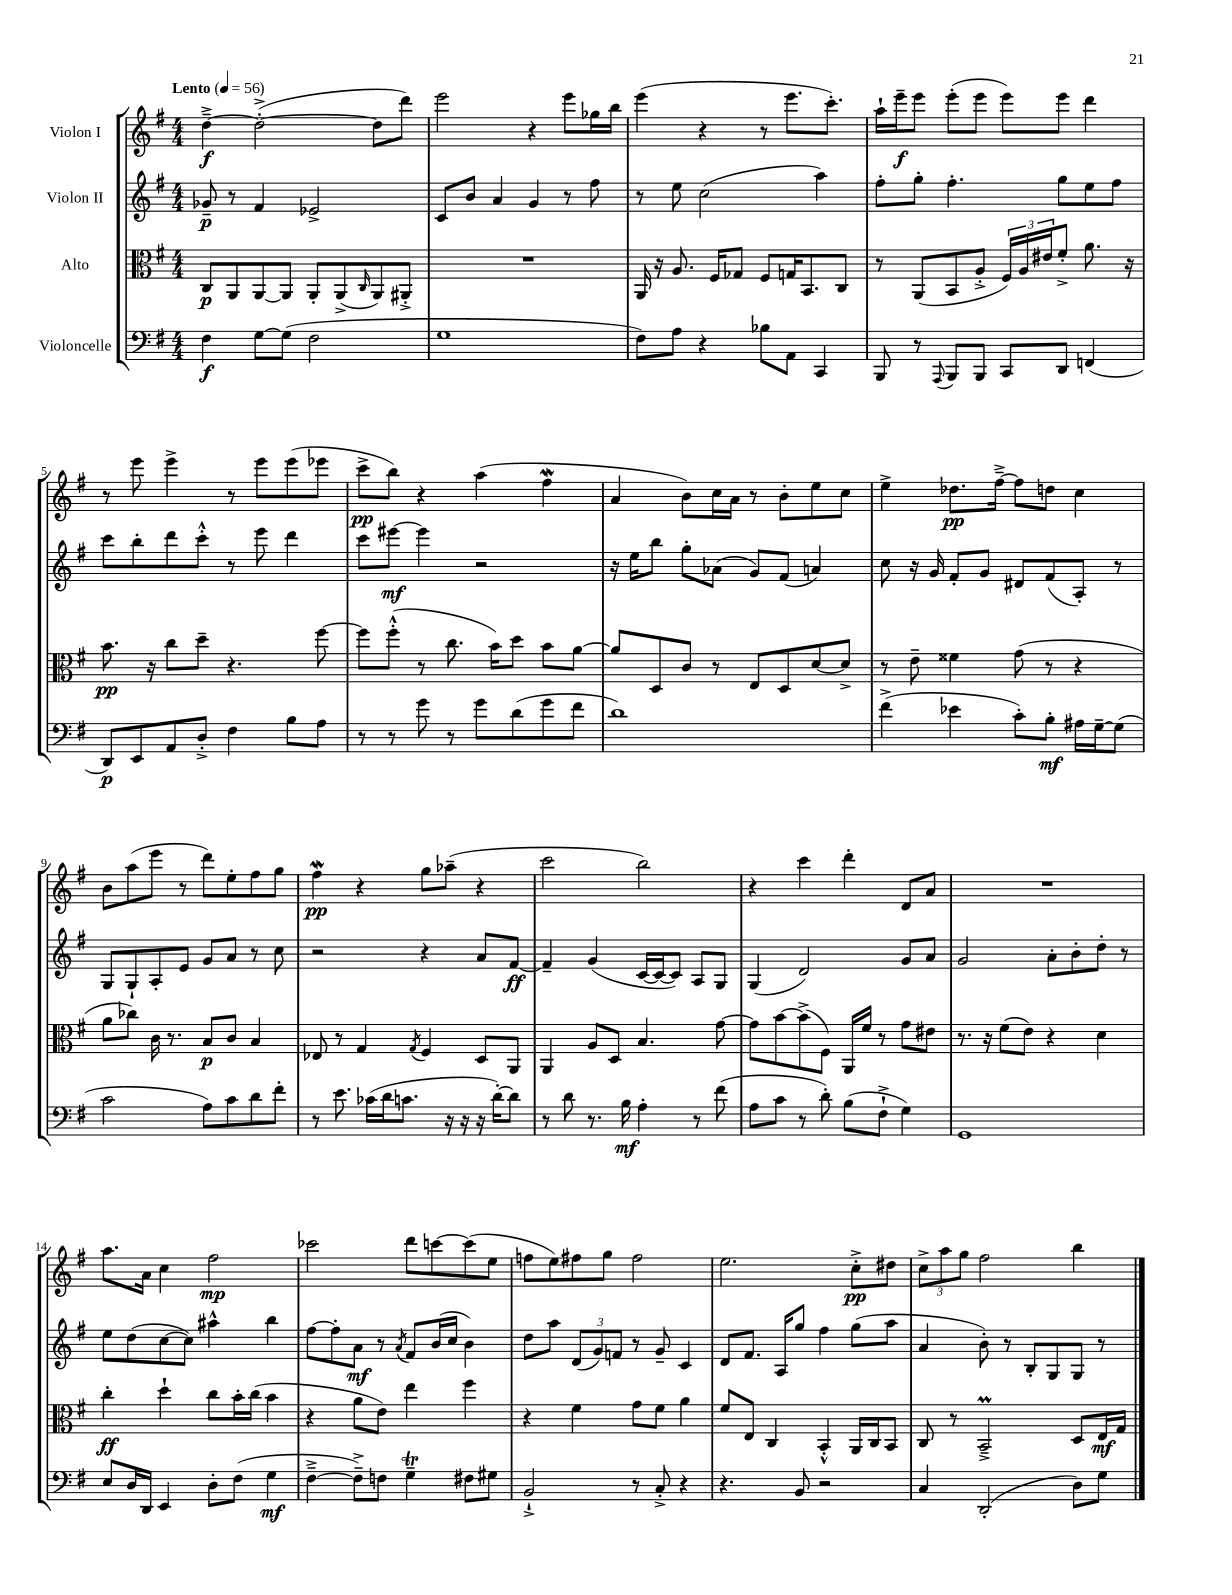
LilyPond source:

<<
\new StaffGroup <<
\new Staff = "s0" \with { instrumentName = "Violon I" } {
    \clef treble \key g \major \numericTimeSignature \time 4/4 \tempo "Lento" 4 = 56
    d''4~--->\f d''2~-.->( d''8 d'''8) |
    e'''2 r4 e'''8 ges''16 b''16 |
    e'''4( r4 r8 e'''8. c'''8.-.) |
    a''16-! e'''16--\f e'''8 e'''8-.( e'''8 e'''8) e'''8 d'''4 |
    r8 e'''8 e'''4-> r8 e'''8 e'''8( ees'''8 |
    c'''8->\pp b''8) r4 a''4( fis''4\mordent |
    a'4 b'8) c''16 a'16 r8 b'8-. e''8 c''8 |
    e''4-> des''8.\pp fis''16~---> fis''8 d''8 c''4 |
    b'8 a''8( e'''8 r8 d'''8) e''8-. fis''8 g''8 |
    fis''4\mordent\pp r4 g''8 aes''8--( r4 |
    c'''2 b''2) |
    r4 c'''4 d'''4-. d'8 a'8 |
    R1 |
    a''8. a'16 c''4 fis''2\mp |
    ces'''2 d'''8 c'''8~ c'''8( e''8 |
    f''8 e''8) fis''8 g''8 fis''2 |
    e''2. c''8-.->\pp dis''8 |
    \tuplet 3/2 { c''8-> a''8 g''8 } fis''2 b''4 \bar "|." |
}
\new Staff = "s1" \with { instrumentName = "Violon II" } {
    \clef treble \key g \major \numericTimeSignature \time 4/4
    ges'8--\p r8 fis'4 ees'2-> |
    c'8 b'8 a'4 g'4 r8 fis''8 |
    r8 e''8 c''2( a''4) |
    fis''8-. g''8-. fis''4.-. g''8 e''8 fis''8 |
    c'''8 b''8-. d'''8 c'''8-.-^ r8 e'''8 d'''4 |
    c'''8 eis'''8~\mf eis'''4 r2 |
    r16 e''16 b''8 g''8-. aes'8( g'8) fis'8( a'4) |
    c''8 r16 g'16 fis'8-. g'8 dis'8 fis'8( a8-.) r8 |
    g8 g8-! a8-. e'8 g'8 a'8 r8 c''8 |
    r2 r4 a'8 fis'8~\ff |
    fis'4-- g'4( c'16~ c'16~ c'8) a8 g8 |
    g4( d'2) g'8 a'8 |
    g'2 a'8-. b'8-. d''8-. r8 |
    e''8 d''8( c''8~ c''8) ais''4-^ b''4 |
    fis''8~ fis''8-. a'8\mf r8 \acciaccatura { a'8 } fis'8 b'16( c''16 b'4) |
    d''8 a''8 \tuplet 3/2 { d'8( g'8) f'8 } r8 g'8-- c'4 |
    d'8 fis'8. a16 g''8 fis''4 g''8( a''8 |
    a'4 b'8-.) r8 b8-. g8 g8 r8 \bar "|." |
}
\new Staff = "s2" \with { instrumentName = "Alto" } {
    \clef alto \key g \major \numericTimeSignature \time 4/4
    c8\p a,8 a,8~ a,8 a,8-. a,8->( \grace { c16 } a,8) ais,8-.-> |
    R1 |
    a,16 r16 a8. fis16 ges8 fis8 g16 b,8. c8 |
    r8 a,8( b,8 a8-.-> \tuplet 3/2 { fis16) a16 eis'16 } fis'8-.-> a'8. r16 |
    b'8.\pp r16 c''8 d''8-- r4. fis''8~ |
    fis''8 fis''8-.-^( r8 c''8. b'16) d''8 b'8 a'8~ |
    a'8 d8 c'8 r8 e8 d8 d'8~ d'8-> |
    r8 e'8-- fisis'4 g'8( r8 r4 |
    a'8 ces''8) c'16 r8. b8\p c'8 b4 |
    ees8 r8 g4 \acciaccatura { g8 } fis4 d8 a,8 |
    a,4 a8 d8 b4. g'8~ |
    g'8 b'8~ b'8->( fis8) a,16 fis'16 r8 g'8 eis'8 |
    r8. r16 fis'8( e'8) r4 d'4 |
    c''4-.\ff d''4-! c''8 b'16-. c''16( b'4 |
    r4 a'8 e'8) e''4 fis''4 |
    r4 fis'4 g'8 fis'8 a'4 |
    fis'8 e8 c4 b,4-.-^ a,16 c16 b,8 |
    c8 r8 b,2--->\prall d8 e16\mf g16 \bar "|." |
}
\new Staff = "s3" \with { instrumentName = "Violoncelle" } {
    \clef bass \key g \major \numericTimeSignature \time 4/4
    fis4\f g8~ g8( fis2 |
    g1 |
    fis8) a8 r4 bes8 a,8 c,4 |
    b,,8 r8 \appoggiatura { a,,8 } b,,8 b,,8 c,8 d,8 f,4( |
    d,8\p) e,8 a,8 d8-.-> fis4 b8 a8 |
    r8 r8 g'8 r8 g'8 d'8( g'8 fis'8 |
    d'1) |
    fis'4->( ees'4 c'8-.) b8-.\mf ais16 g16~-- g8( |
    c'2 a8) c'8 d'8 fis'8-. |
    r8 e'8. ces'16( d'16 c'8. r16 r16 r16 d'16~-.) d'8 |
    r8 d'8 r8. b16\mf a4-. r8 fis'8( |
    a8 c'8 r8 d'8-.) b8( fis8-!-> g4) |
    g,1 |
    e8 d16 d,16 e,4 d8-. fis8( g4\mf |
    fis4~---> fis8--->) f8 g4--\trill fis8 gis8 |
    b,2-!-> r8 c8-.-> r4 |
    r4. b,8 r2 |
    c4 d,2-.( d8) g8 \bar "|." |
}
>>
>>
